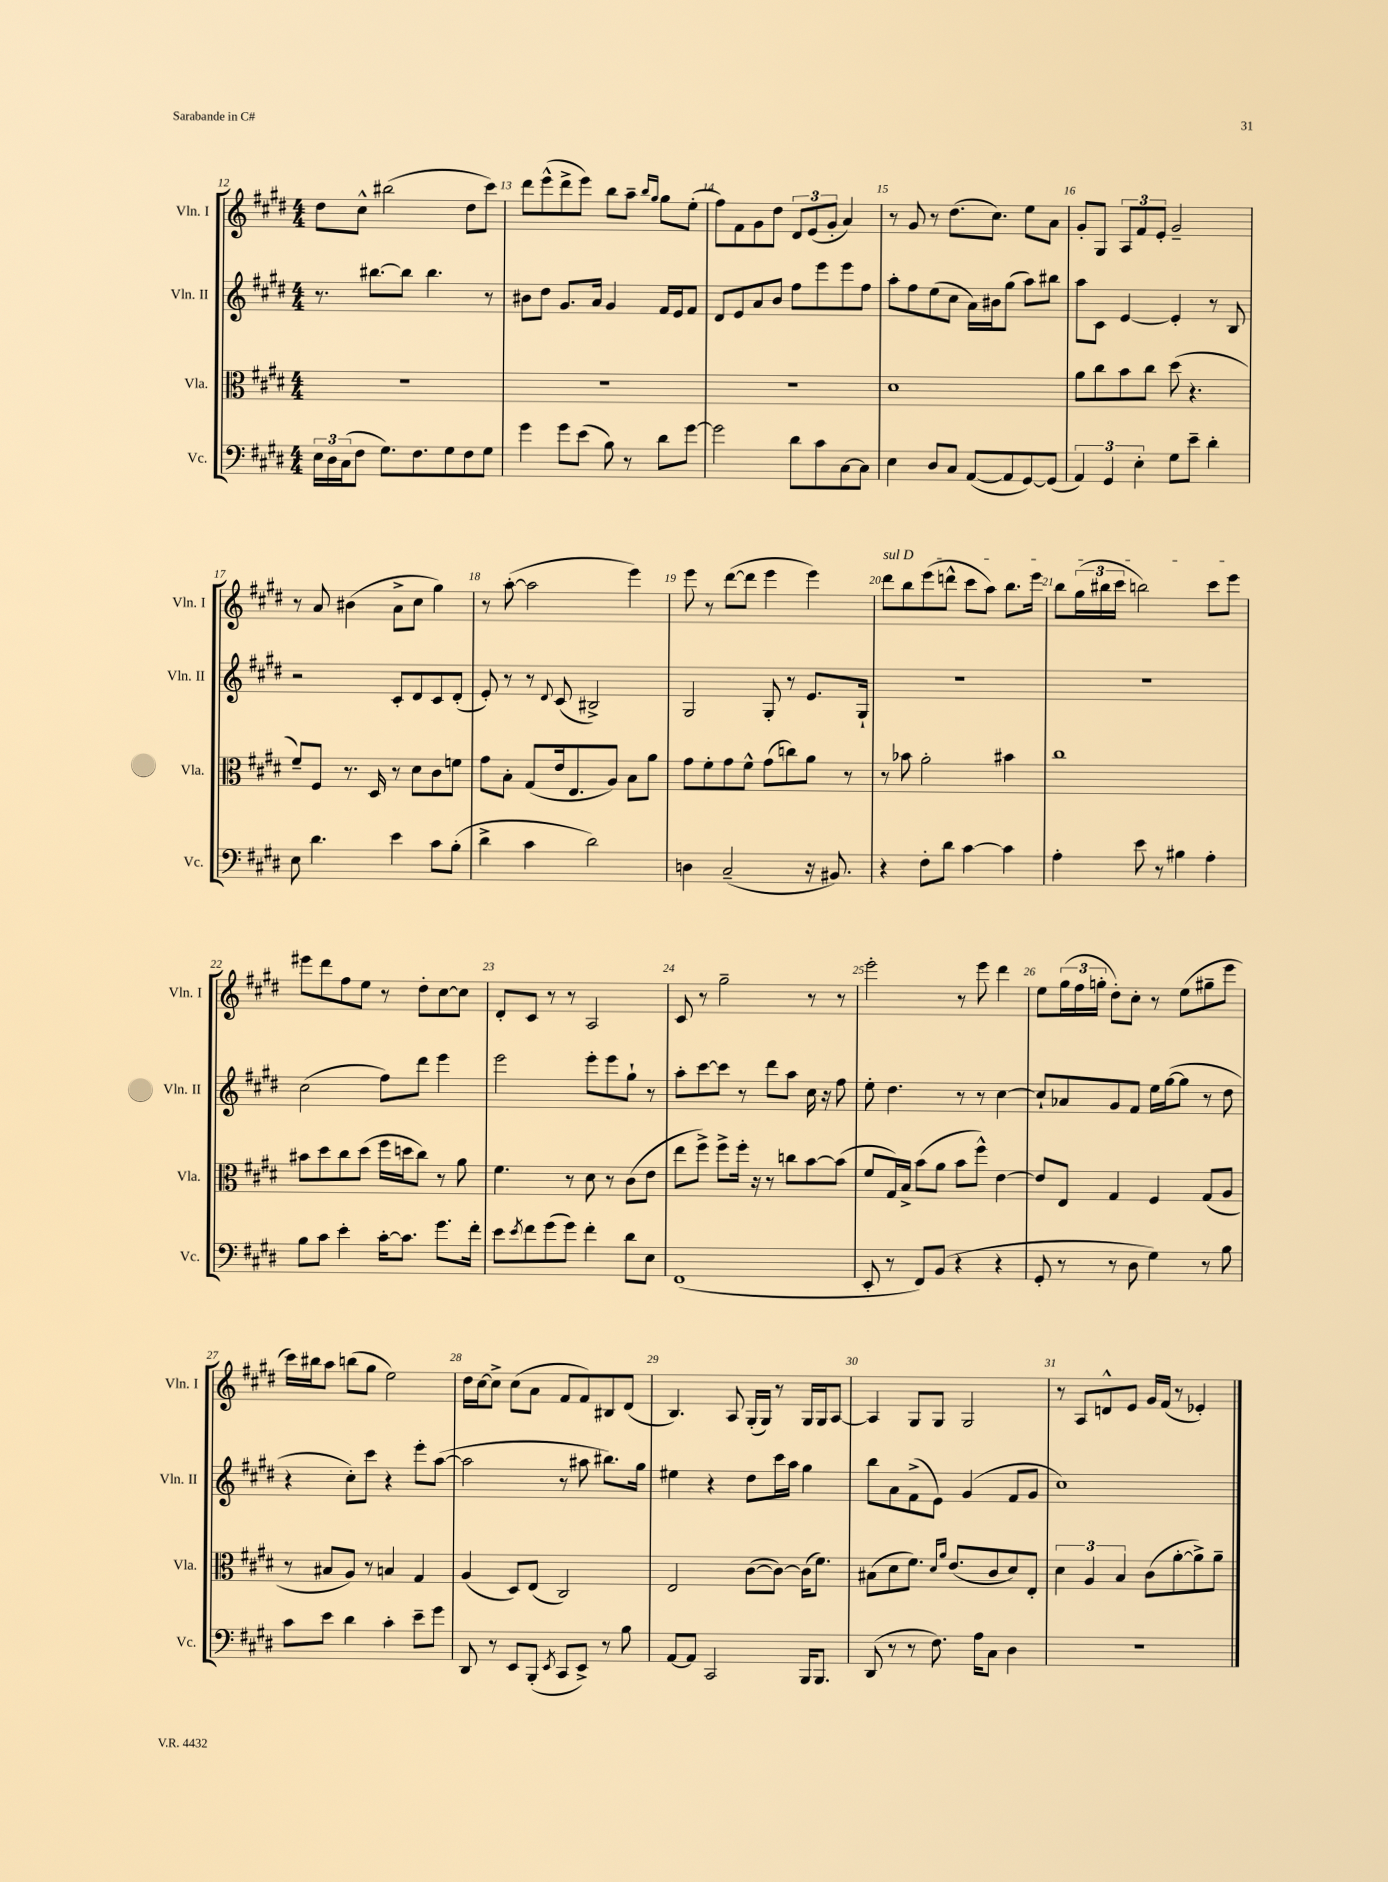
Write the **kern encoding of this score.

**kern	**kern	**kern	**kern
*staff4	*staff3	*staff2	*staff1
*clefF4	*clefC3	*clefG2	*clefG2
*k[f#c#g#d#]	*k[f#c#g#d#]	*k[f#c#g#d#]	*k[f#c#g#d#]
*M4/4	*M4/4	*M4/4	*M4/4
24E	1r	8.r	8dd#
24D#	.	.	.
(24C#	.	.	.
8F#	.	.	8cc#^^
.	.	[8.bb#	.
8.G#)	.	.	(2bb#
.	.	8bb#]	.
8.F#	.	.	.
.	.	4.bb#	.
8G#	.	.	.
8F#	.	.	8dd#
8G#	.	8r	8ccc#)
=	=	=	=
4g#	1r	8b#	8ddd#
.	.	8dd#	(8eee^^
8g#	.	8.g#	8ddd#^
(8e	.	.	8eee)
.	.	16a	.
8B)	.	4g#	8bb
8r	.	.	8aa~
.	.	.	16qqbb
.	.	.	16qqgg#
8d#	.	16f#	8gg#
.	.	16e	.
[8g#	.	8f#	(8ee'
=	=	=	=
2g#]	1r	8d#	8ff#)
.	.	8e	8f#
.	.	8a	8g#
.	.	8b	8dd#
8d#	.	8ff#	12d#
.	.	.	(12e
8c#	.	8eee	.
.	.	.	12g#'
[8C#	.	8eee	4a)
8C#]	.	8ff#	.
=	=	=	=
4E	1d#	8aa'	8r
.	.	8ff#	8g#
8D#	.	(8ee	8r
8C#	.	8cc#	(8.dd#
([8AA	.	16a)	.
.	.	16b#	8.cc#)
8AA]	.	(8gg#	.
[8GG#)	.	8aa)	8ee
(8GG#]	.	8bb#	8a
=	=	=	=
6AA)	8a	8aa	8g#'
.	8cc#	8c#	8G#
6GG#	.	.	.
.	8b	[4e	12A
6E'	.	.	12f#
.	8cc#	.	.
.	.	.	12e'
8G#	(8dd#	4e']	2g#~
8e~	4.r	.	.
4d#'	.	8r	.
.	.	8B	.
=	=	=	=
8E	8f#~)	2r	8r
4.d#	8F#	.	8a
.	8.r	.	(4b#
.	16D#	.	.
4e	8r	8c#'	8a^
.	8d#	8d#	8cc#
8c#	8c#	8c#	4gg#)
(8B'	8f	(8d#'	.
=	=	=	=
4d#^	8g#	8e')	8r
.	8B'	8r	([8aa'
4c#	(8G#	8r	2aa]
.	.	8qqd#	.
.	16e	(8c#	.
.	8.E	.	.
2d#)	.	2B#^)	.
.	8A)	.	.
.	8B	.	4eee)
.	8a	.	.
=	=	=	=
4D	8g#	2G#	8eee
.	8f#'	.	8r
(2C#~	8g#	.	([8ddd#
.	8f#^^	.	8ddd#]
.	(8g#	8G#'	4eee
.	8cc)	8r	.
16r	8a	8.e	4eee)
8.BB#)	.	.	.
.	8r	.	.
.	.	16G#`	.
=	=	=	=
4r	8r	1r	8ddd#
.	8b-	.	8bb
8F#'	2a'	.	(8eee
8d#	.	.	8ddd^^
[4c#	.	.	8ccc#
.	.	.	8aa)
4c#]	4b#	.	8.bb
.	.	.	16eee
=	=	=	=
4A'	1cc#	1r	8bb
.	.	.	(24gg#
.	.	.	24bb#
.	.	.	24ccc#
8e	.	.	2bb)
8r	.	.	.
4B#	.	.	.
4A'	.	.	8ccc#
.	.	.	8eee
=	=	=	=
8B	8b#	(2cc#	8eee#
8c#	8dd#	.	8ddd#
4e'	8cc#	.	8ff#
.	(8dd#	.	8ee
[16c#'	16ff#	8ff#)	8r
8.c#]	16dd	.	.
.	8cc#)	8ddd#	8dd#'
8.g#	8r	4eee	[8cc#
.	8a	.	8cc#]
16f#'	.	.	.
=	=	=	=
8e	4.f#	2eee	8d#'
8qe	.	.	.
8f#	.	.	8c#
(8g#	.	.	8r
8g#)	8r	.	8r
4f#'	8d#	8eee'	2A
.	8r	8eee	.
8d#	(8c#	8gg#`	.
8E	8e	8r	.
=	=	=	=
(1FF#	8ee	8aa'	8c#
.	8ff#^)	[8ccc#	8r
.	8ff#^	8ccc#]	2gg#~
.	16ff#'	8r	.
.	16r	.	.
.	8r	8ddd#	.
.	8cc	8aa	.
.	[8b	16cc#	8r
.	.	16r	.
.	(8b]	8ff#	8r
=	=	=	=
8EE'	8f#	8ee'	2eee'
8r	16G#)	4.dd#	.
.	16B^	.	.
8FF#)	(8b	.	.
(8BB	8a	.	.
4r	8b	8r	8r
.	8ff#^^)	8r	8eee
4r	[4e	[4cc#	4ddd#
=	=	=	=
8GG#'	8e]	8cc#`]	8ee
8r	8E	8a-	(24gg#
.	.	.	24ff#
.	.	.	24gg'
8r	4G#	8g#	8dd#')
8D#	.	8f#	8cc#'
4G#)	4F#	16ee	8r
.	.	([16gg#	.
.	.	8gg#]	(8ee
8r	(8G#	8r	8gg#~
8B	8A	8dd#	8eee
=	=	=	=
8c#	8r	4r	16ccc#)
.	.	.	16bb#
8e	8B#	.	8aa
4d#	8A)	8cc#')	(8bb
.	8r	8ccc#	8gg#
4c#'	4B	4r	2ee)
8e~	4G#	8eee'	.
8g#	.	([8aa	.
=	=	=	=
8DD#	(4A	2aa]	16dd#
.	.	.	[16cc#
8r	.	.	8cc#^]
8EE	8D#)	.	(8cc#
(8BBB'	(8E	.	8a
8qEE	.	.	.
8CC#	2C#)	8r	8f#
8EE^)	.	8aa#	8f#)
8r	.	8.bb#)	8B#
8B	.	.	(8d#
.	.	16gg#	.
=	=	=	=
[8AA	2E	4ee#	4.B)
8AA]	.	.	.
2CC#	.	4r	.
.	.	.	8A
.	([8c#	8dd#	(16G#'
.	.	.	16G#)
.	8c#_)	16ccc#	8r
.	.	16aa	.
16BBB	(16c#]	4gg#	16G#
8.BBB	8.f#)	.	16G#
.	.	.	[8A
=	=	=	=
(8DD#	(8B#	8bb	4A]
8r	8d#	8a	.
8r	8.f#)	(8f#^	8G#
8.F#)	.	8e)	8G#
.	16qqd#	.	.
.	16qqa	.	.
.	(8.e	.	.
.	.	(4g#	2G#
16A	.	.	.
8C#	8c#	.	.
4D#	8d#)	8f#	.
.	8E'	8g#	.
=	=	=	=
1r	6d#	1cc#)	8r
.	.	.	8A
.	6A	.	.
.	.	.	8d^^
.	6B	.	.
.	.	.	8e
.	(8c#	.	16g#
.	.	.	(16f#
.	[8a'	.	8r
.	8a^])	.	4e-')
.	8a~	.	.
==	==	==	==
*-	*-	*-	*-
